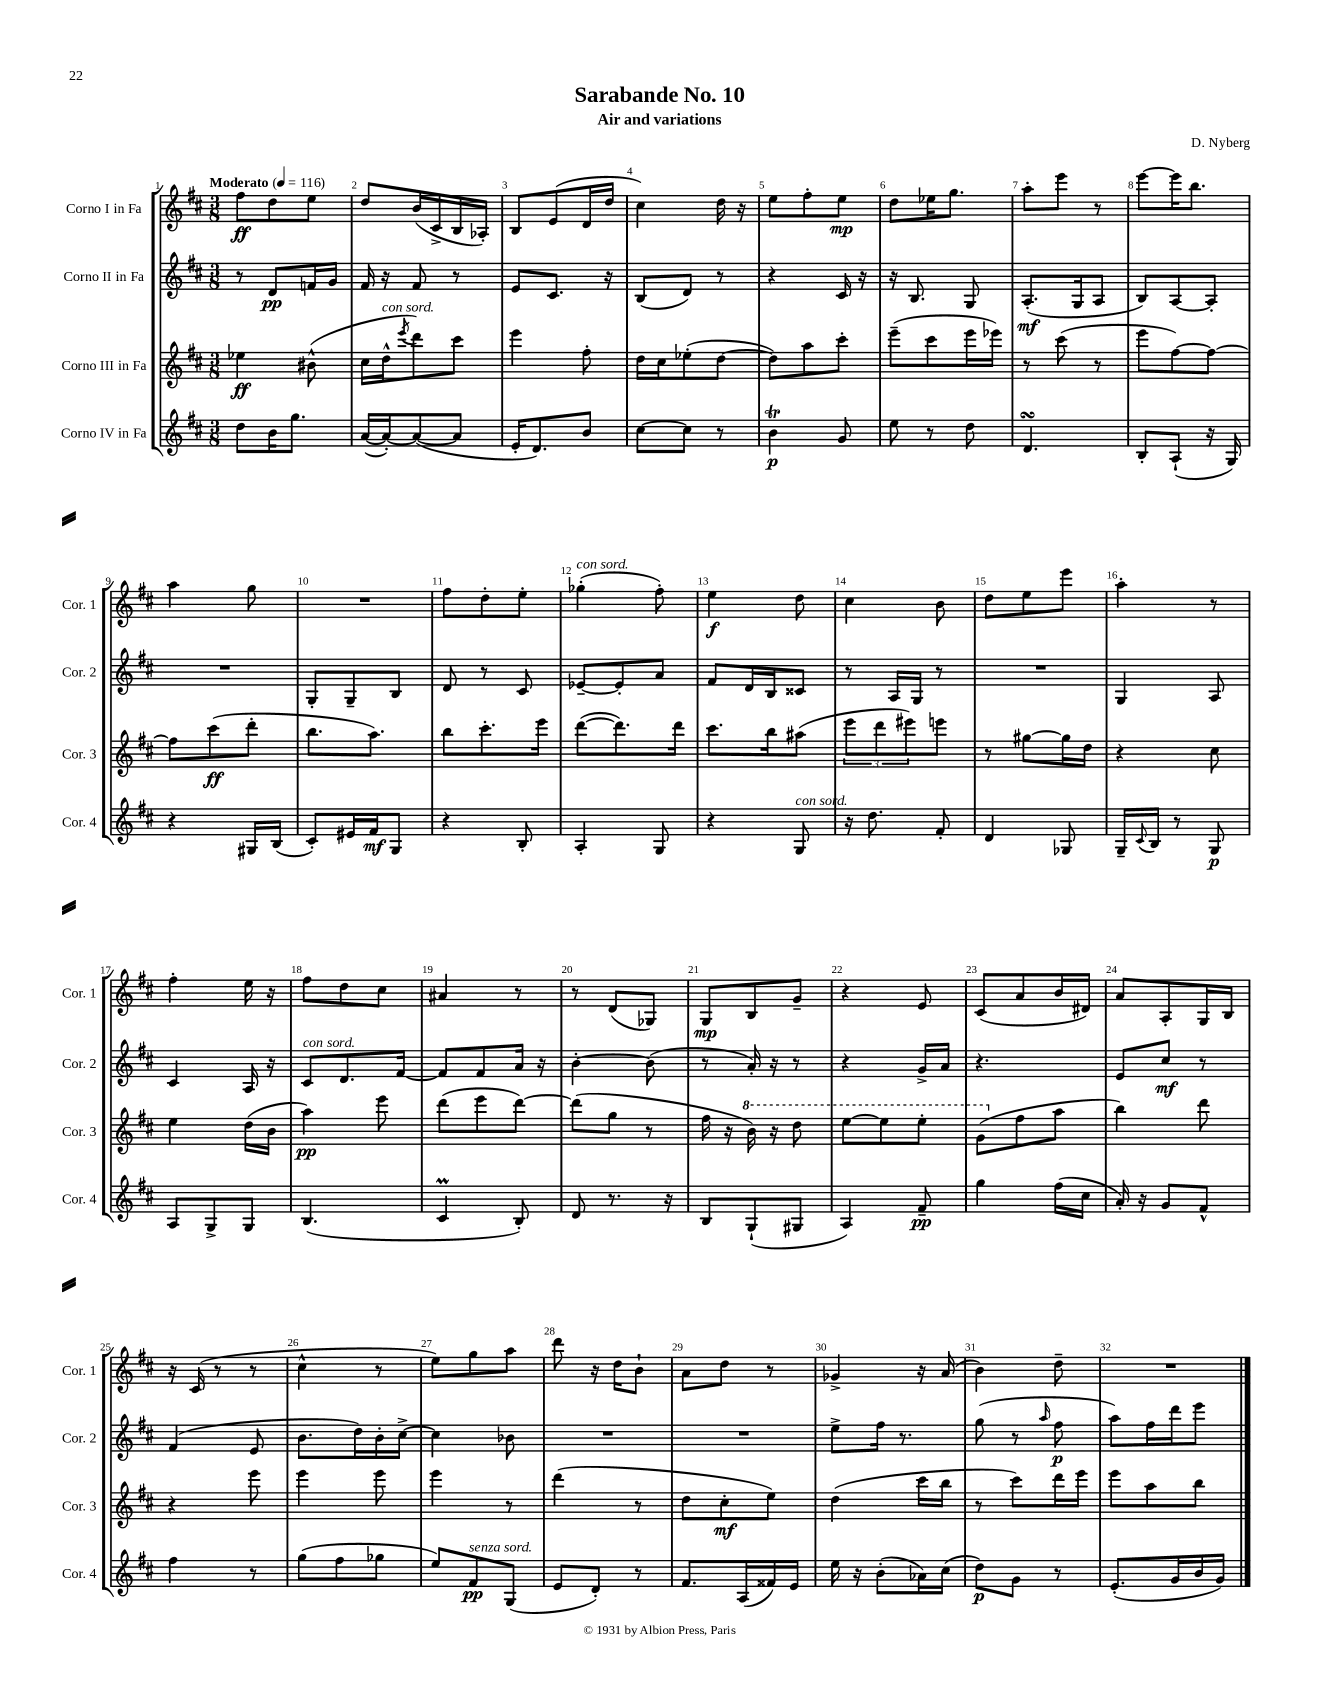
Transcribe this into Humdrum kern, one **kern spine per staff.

**kern	**kern	**kern	**kern
*staff4	*staff3	*staff2	*staff1
*clefG2	*clefG2	*clefG2	*clefG2
*k[f#c#]	*k[f#c#]	*k[f#c#]	*k[f#c#]
*M3/8	*M3/8	*M3/8	*M3/8
*MM116	*MM116	*MM116	*MM116
8dd\L	4ee-\	8r	8ff#\L
16b\K	.	8d/L	8dd\
8.gg\J	.	.	.
.	(8b#^^\	16f/L	8ee\J
.	.	16g/JJ	.
=	=	=	=
([16a/LL	16cc#\LL	16f#/	8dd/L
16a'/_J)	16dd^^\J	16r	.
.	8qeee/	.	.
(8a/_	8ddd\)	8f#/	(16b/L
.	.	.	16c#^/
8a/]J	8ccc#\J	8r	16B/
.	.	.	16A-'/JJ)
=	=	=	=
16e'/LK	4eee\	8e/L	8B/L
8.d/)	.	.	.
.	.	8.c#/J	(8e/
8b/J	8ff#'\	.	16d/L
.	.	16r	16dd/JJ
=	=	=	=
[8cc#\L	16dd\LL	(8B/L	4cc#\)
.	16cc#\J	.	.
8cc#\]J	(8ee-'\	8d/J)	.
8r	[8dd\J	8r	16dd\
.	.	.	16r
=	=	=	=
4b\	8dd\]L)	4r	8ee\L
.	8aa\	.	8ff#'\
8g/	8ccc#'\J	16c#/	8ee\J
.	.	16r	.
=	=	=	=
8ee\	(8eee~\L	16r	8dd\L
.	.	8.B/	.
8r	8ccc#\	.	16ee-\K
.	.	.	8.gg\J
8dd\	16eee\L	8G/	.
.	16eee-\JJ)	.	.
=	=	=	=
4.d/	8r	(8.A'/L	8aa'\L
.	(8ccc#\	.	8eee\J
.	.	16G/k	.
.	8r	8A/J	8r
=	=	=	=
8B'/L	8eee\L	8B/L)	[8eee\L
(8A`/J	[8ff#\)	[8A/	16eee\]K
.	.	.	8.bb\J
16r	8ff#\_J	8A'/]J	.
16G/)	.	.	.
=	=	=	=
4r	8ff#\]L	4.r	4aa\
.	(8ccc#\	.	.
16G#/LL	8ddd'\J	.	8gg\
(16B/JJ	.	.	.
=	=	=	=
8c#'/L)	8.bb\L	8G'/L	4.r
16e#/L	.	8G~/	.
16f#/J	8.aa\J)	.	.
8G/J	.	8B/J	.
=	=	=	=
4r	8bb\L	8d/	8ff#\L
.	8.ccc#'\	8r	8dd'\
8B'/	.	8c#/	8ee'\J
.	16eee\Jk	.	.
=	=	=	=
4A'/	([8ddd\L	[8e-~/L	(4gg-'\
.	8.ddd\])	8e-'/]	.
8G/	.	8a/J	8ff#'\)
.	16ddd\Jk	.	.
=	=	=	=
4r	8.ccc#\L	8f#/L	4ee\
.	.	16d/L	.
.	16bb\k	16B/J	.
8G/	(8aa#\J	8c##/J	8dd\
=	=	=	=
16r	12eee\L	8r	4cc#\
8.dd\	.	.	.
.	12ddd\	.	.
.	.	16A/LL	.
.	12eee#\)	.	.
.	.	16G/JJ	.
8f#'/	8eee\J	8r	8b\
=	=	=	=
4d/	8r	4.r	8dd\L
.	[8gg#\L	.	8ee\
8G-/	16gg#\]L	.	8eee\J
.	16dd\JJ	.	.
=	=	=	=
16G~/LL	4r	4G/	4aa'\
8qqc#/	.	.	.
16B/JJ	.	.	.
8r	.	.	.
8G/	8cc#\	8A/	8r
=	=	=	=
8A/L	4ee\	4c#/	4ff#'\
8G^/	.	.	.
8G/J	(16dd\LL	16A/	16ee\
.	16b\JJ	16r	16r
=	=	=	=
(4.B/	4aa\)	8c#/L	8ff#\L
.	.	8.d/	8dd\
.	8eee\	.	8cc#\J
.	.	[16f#/Jk	.
=	=	=	=
4c#/	(8ddd\L	8f#/]L	4a#/
.	8eee\	8f#/	.
8B'/)	[8ddd\J)	16a/Jk	8r
.	.	16r	.
=	=	=	=
8d/	(8ddd\]L	[4b'\	8r
8.r	8gg\J	.	(8d/L
.	8r	(8b\]	8G-/J)
16r	.	.	.
=	=	=	=
8B/L	16ff#\	8r	8G/L
.	16r	.	.
(8G`/	16bb\)	16a'/)	8B/
.	16r	16r	.
8G#/J	8ddd\	8r	8g~/J
=	=	=	=
4A/)	[8eee\L	4r	4r
.	8eee\]	.	.
8f#~/	8eee'\J	16g^/LL	8e/
.	.	16a/JJ	.
=	=	=	=
4gg\	(8gg\L	4.r	(8c#/L
.	8ff#\	.	8a/
(16ff#\LL	8aa\J	.	16b/L
16cc#\JJ	.	.	16d#/JJ)
=	=	=	=
16a'/)	4bb\)	8e/L	8a/L
16r	.	.	.
8g/L	.	8cc#/J	8A'/
8f#^^/J	8ddd\	8r	16G/L
.	.	.	16B/JJ
=	=	=	=
4ff#\	4r	(4f#/	16r
.	.	.	(16c#/
.	.	.	8r
8r	8eee\	8e/	8r
=	=	=	=
(8gg\L	4eee\	8.b\L	4cc#^^\
8ff#\	.	.	.
.	.	16dd\L)	.
8gg-\J	8eee\	16b'\	8r
.	.	[16cc#^\JJ	.
=	=	=	=
8ee/L)	4eee\	4cc#\]	8ee\L)
8f#/	.	.	8gg\
(8G/J	8r	8b-\	8aa\J
=	=	=	=
8e/L	(4ddd\	4.r	8ddd\
8d'/J)	.	.	16r
.	.	.	16dd\LK
8r	8r	.	8b`\J
=	=	=	=
8.f#/L	8dd\L	4.r	8a\L
.	8cc#'\	.	8dd\J
(16A/L	.	.	.
16f##/)	8ee\J)	.	8r
16e/JJ	.	.	.
=	=	=	=
16ee\	(4dd\	8ee^\L	4g-^/
16r	.	.	.
(8b'\L	.	16ff#\Jk	.
.	.	8.r	.
16a-\L)	16ccc#\LL	.	16r
(16cc#\JJ	16bb\JJ	.	(16a/
=	=	=	=
8dd\L)	8r	(8gg\	4b\)
8g\J	8ccc#\L)	8r	.
.	.	16qqaa/	.
8r	16ddd\L	8ff#\	8dd~\
.	16eee\JJ	.	.
=	=	=	=
(8.e'/L	8eee\L	8aa\L)	4.r
.	8aa\	16ff#\L	.
16g/L	.	16ddd\J	.
16b/	8bb\J	8eee\J	.
16g/JJ)	.	.	.
==	==	==	==
*-	*-	*-	*-
